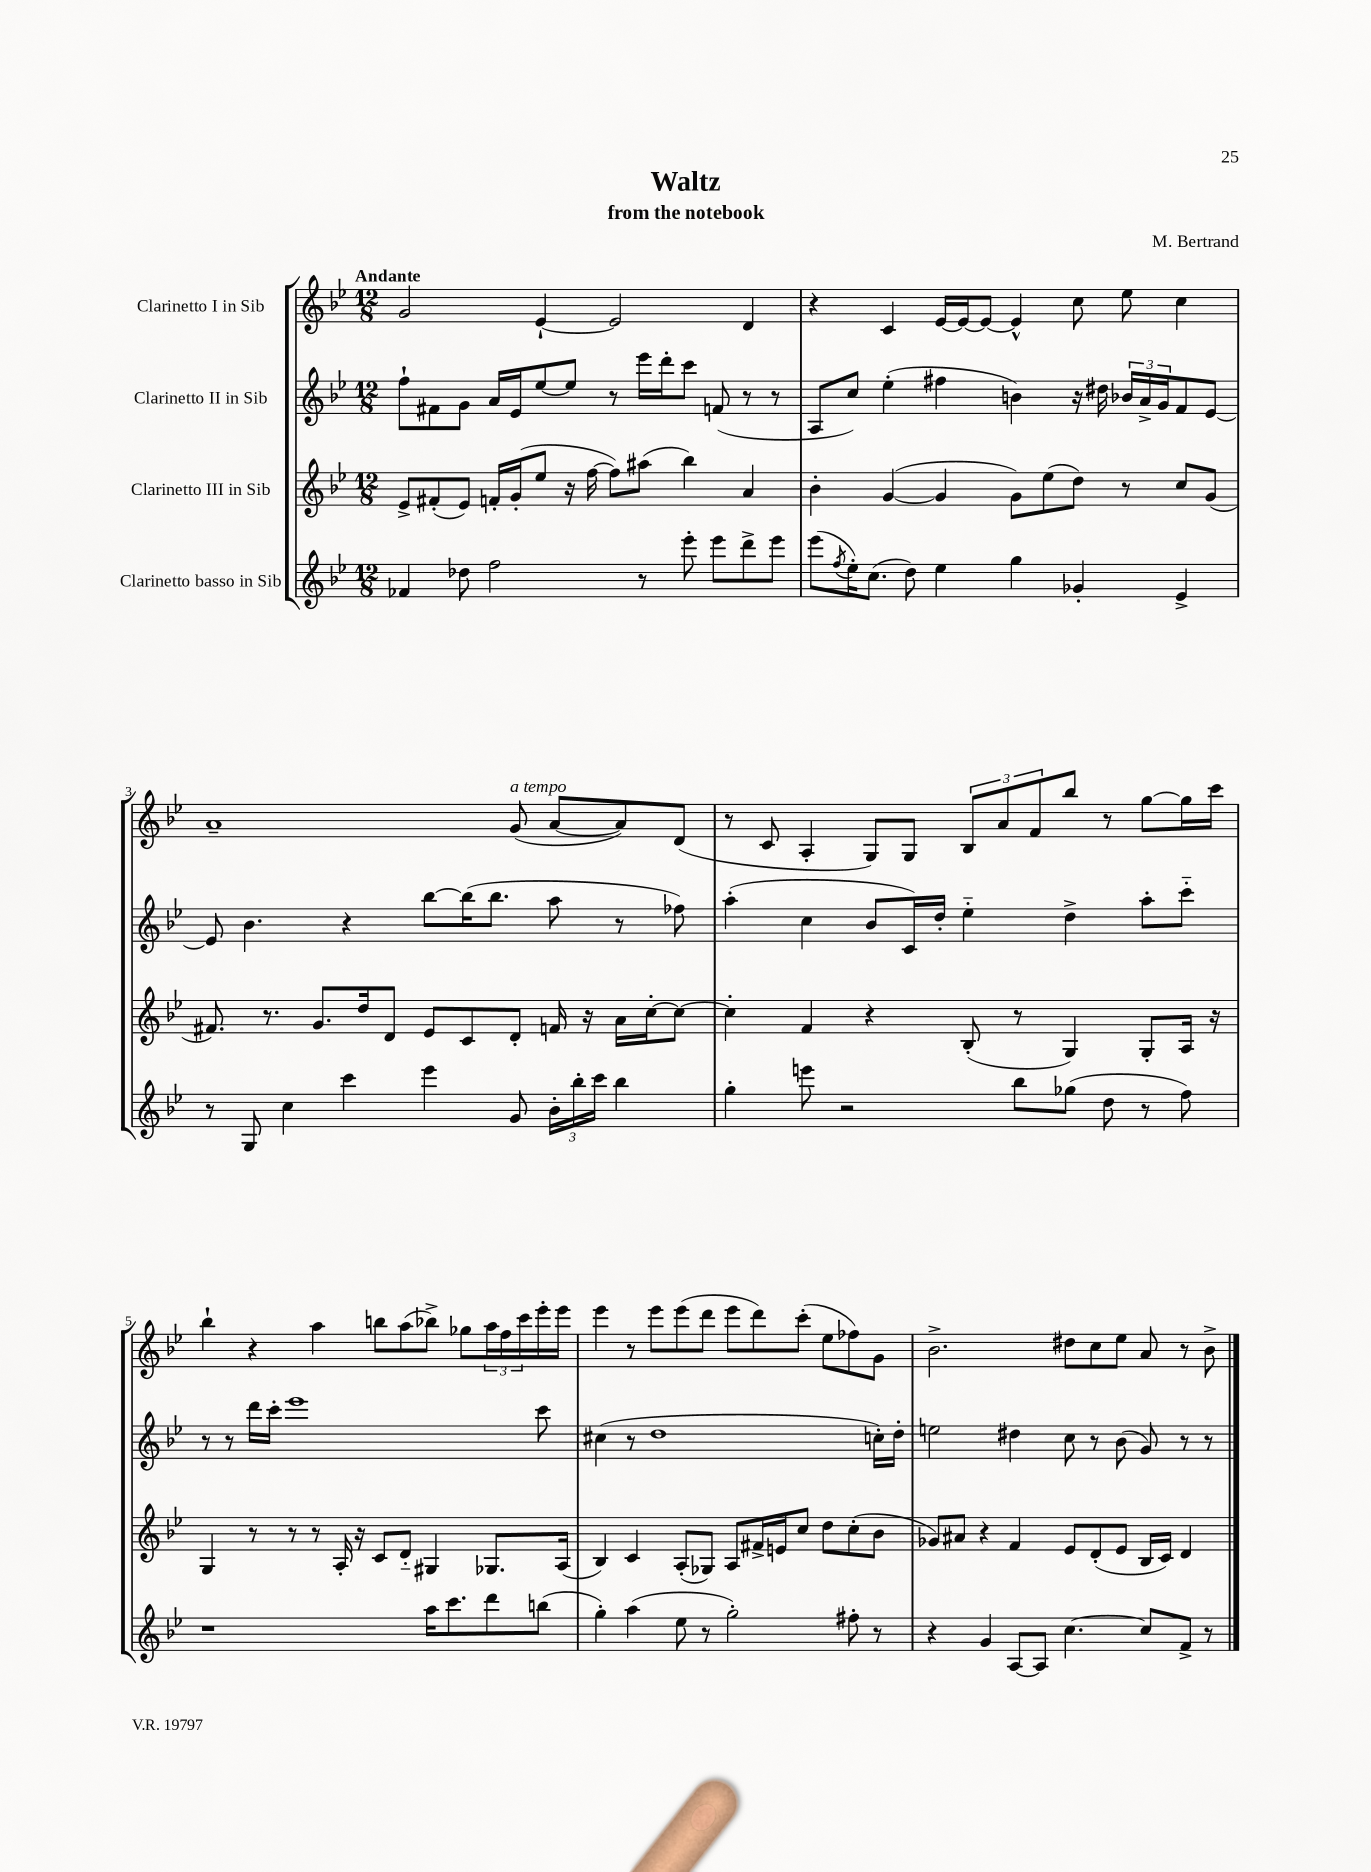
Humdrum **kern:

**kern	**kern	**kern	**kern
*part4	*part3	*part2	*part1
*staff4	*staff3	*staff2	*staff1
*I"Clarinetto basso in Sib	*I"Clarinetto III in Sib	*I"Clarinetto II in Sib	*I"Clarinetto I in Sib
*clefG2	*clefG2	*clefG2	*clefG2
*k[b-e-]	*k[b-e-]	*k[b-e-]	*k[b-e-]
*M12/8	*M12/8	*M12/8	*M12/8
=1	=1	=1	=1
!	!	!	!LO:TX:a:B:t=Andante
4f-X/	8e-^/L	8ff`\L	2g/
.	(8f#X'/	8f#X\	.
8dd-X\	8e-/J)	8g\J	.
2ff\	16fn'/LL	16a/LL	.
.	(16g'/J	16e-/J	.
.	8ee-/J	[8ee-/	[4e-`/
.	16r	8ee-/J]	.
.	[16ff\	.	.
.	8ff\L])	8r	2e-/]
8r	(8aa#X\J	16eee-\LL	.
.	.	16ddd'\J	.
8eee-'\	4bb-\)	8ccc\J	.
8eee-\L	.	(8fn/	.
8ddd^\	4a/	8r	4d/
8eee-\J	.	8r	.
=2	=2	=2	=2
(8eee-\L	4b-'\	8A/L	4r
8qff/	.	.	.
16ee-'\K)	.	8cc/J)	.
(8.cc\J	.	.	.
.	([4g/	(4ee-'\	4c/
8dd\)	.	.	.
4ee-\	4g/]	4ff#X\	[16e-/LL
.	.	.	16e-/J_
.	.	.	8e-/J_
4gg\	8g\L)	4bn\)	4e-^^/]
.	(8ee-\	.	.
4g-X'/	8dd\J)	16r	8cc\
.	.	16dd#X\	.
.	8r	24b-X/LL	8ee-\
.	.	24a^/	.
.	.	24g/J	.
4e-^/	8cc/L	8f/	4cc\
.	(8g/J	[8e-/J	.
!!LO:LB:g=z
=3	=3	=3	=3
8r	8.f#X/)	8e-/]	1a~
8G/	.	4.b-\	.
.	8.r	.	.
4cc\	.	.	.
.	8.g/L	.	.
4ccc\	.	4r	.
.	16dd/k	.	.
.	8d/J	.	.
4eee-\	8e-/L	[8bb-\L	.
.	8c/	(16bb-\K]	.
.	.	8.bb-\J	.
!	!	!	!LO:TX:a:i:t=a tempo
8g/	8d'/J	.	(8g/
24b-'\LL	16fn/	8aa\	[8a/L
24bb-'\	.	.	.
.	16r	.	.
24ccc\JJ	.	.	.
4bb-\	16a\LL	8r	8a/])
.	[16cc'\J	.	.
.	8cc\J_	8ff-X\)	(8d/J
=4	=4	=4	=4
4gg'\	4cc'\]	(4aa'\	8r
.	.	.	8c/
8eeen\	4f/	4cc\	4A'/
2r	.	.	.
.	4r	8b-/L	8G/L)
.	.	16c/L)	8G/J
.	.	16dd'/JJ	.
.	(8B-'/	4ee-\	12B-/L
.	.	.	12a/
8bb-\L	8r	.	.
.	.	.	12f/
(8gg-X\J	4G/)	4dd^\	8bb-/J
8dd\	.	.	8r
8r	8G'/L	8aa'\L	[8gg\L
8ff\)	16A/Jk	8ccc\J	16gg\L]
.	16r	.	16ccc\JJ
!!LO:LB:g=z
=5	=5	=5	=5
1r	4G/	8r	4bb-`\
.	.	8r	.
.	8r	16ddd\LL	4r
.	.	16ccc'\JJ	.
.	8r	1eee-	.
.	8r	.	4aa\
.	16A'/	.	.
.	16r	.	.
.	8c/L	.	8bbn\L
.	8d/J	.	(8aa\
16aa\KL	4G#X/	.	8bb-X^\J)
8.ccc\	.	.	.
.	.	.	8gg-X\L
8ddd\	8.G-X/L	.	24aa\L
.	.	.	24ff\
.	.	.	24ccc\
(8bbn\J	.	8ccc\	16eee-'\
.	(16A/Jk	.	16eee-\JJ
=6	=6	=6	=6
4gg'\)	4B-/)	(4cc#X\	4eee-\
(4aa\	4c/	8r	8r
.	.	1dd	8eee-\L
8ee-\	(8A'/L	.	(8eee-\
8r	8G-X/J)	.	8ddd\J
2gg'\)	8A/L	.	8eee-\L
.	16f#X^/L	.	8ddd\)
.	16en/J	.	.
.	8cc/J	.	(8ccc'\J
.	8dd\L	.	8ee-\L
8ff#X'\	(8cc'\	.	8ff-X\)
8r	8b-\J	16ccn'\LL)	8g\J
.	.	16dd'\JJ	.
=7	=7	=7	=7
4r	8g-X/L)	2een\	2.b-^\
.	8a#X/J	.	.
4g/	4r	.	.
[8A/L	4f/	4dd#X\	.
8A/J]	.	.	.
[4.cc\	8e-/L	8cc\	8dd#X\L
.	(8d'/	8r	8cc\
.	8e-/J	(8b-\	8ee-\J
8cc/L]	16B-/LL	8g/)	8a/
.	16c/JJ)	.	.
8f^/J	4d/	8r	8r
8r	.	8r	8b-^\
==	==	==	==
*-	*-	*-	*-
